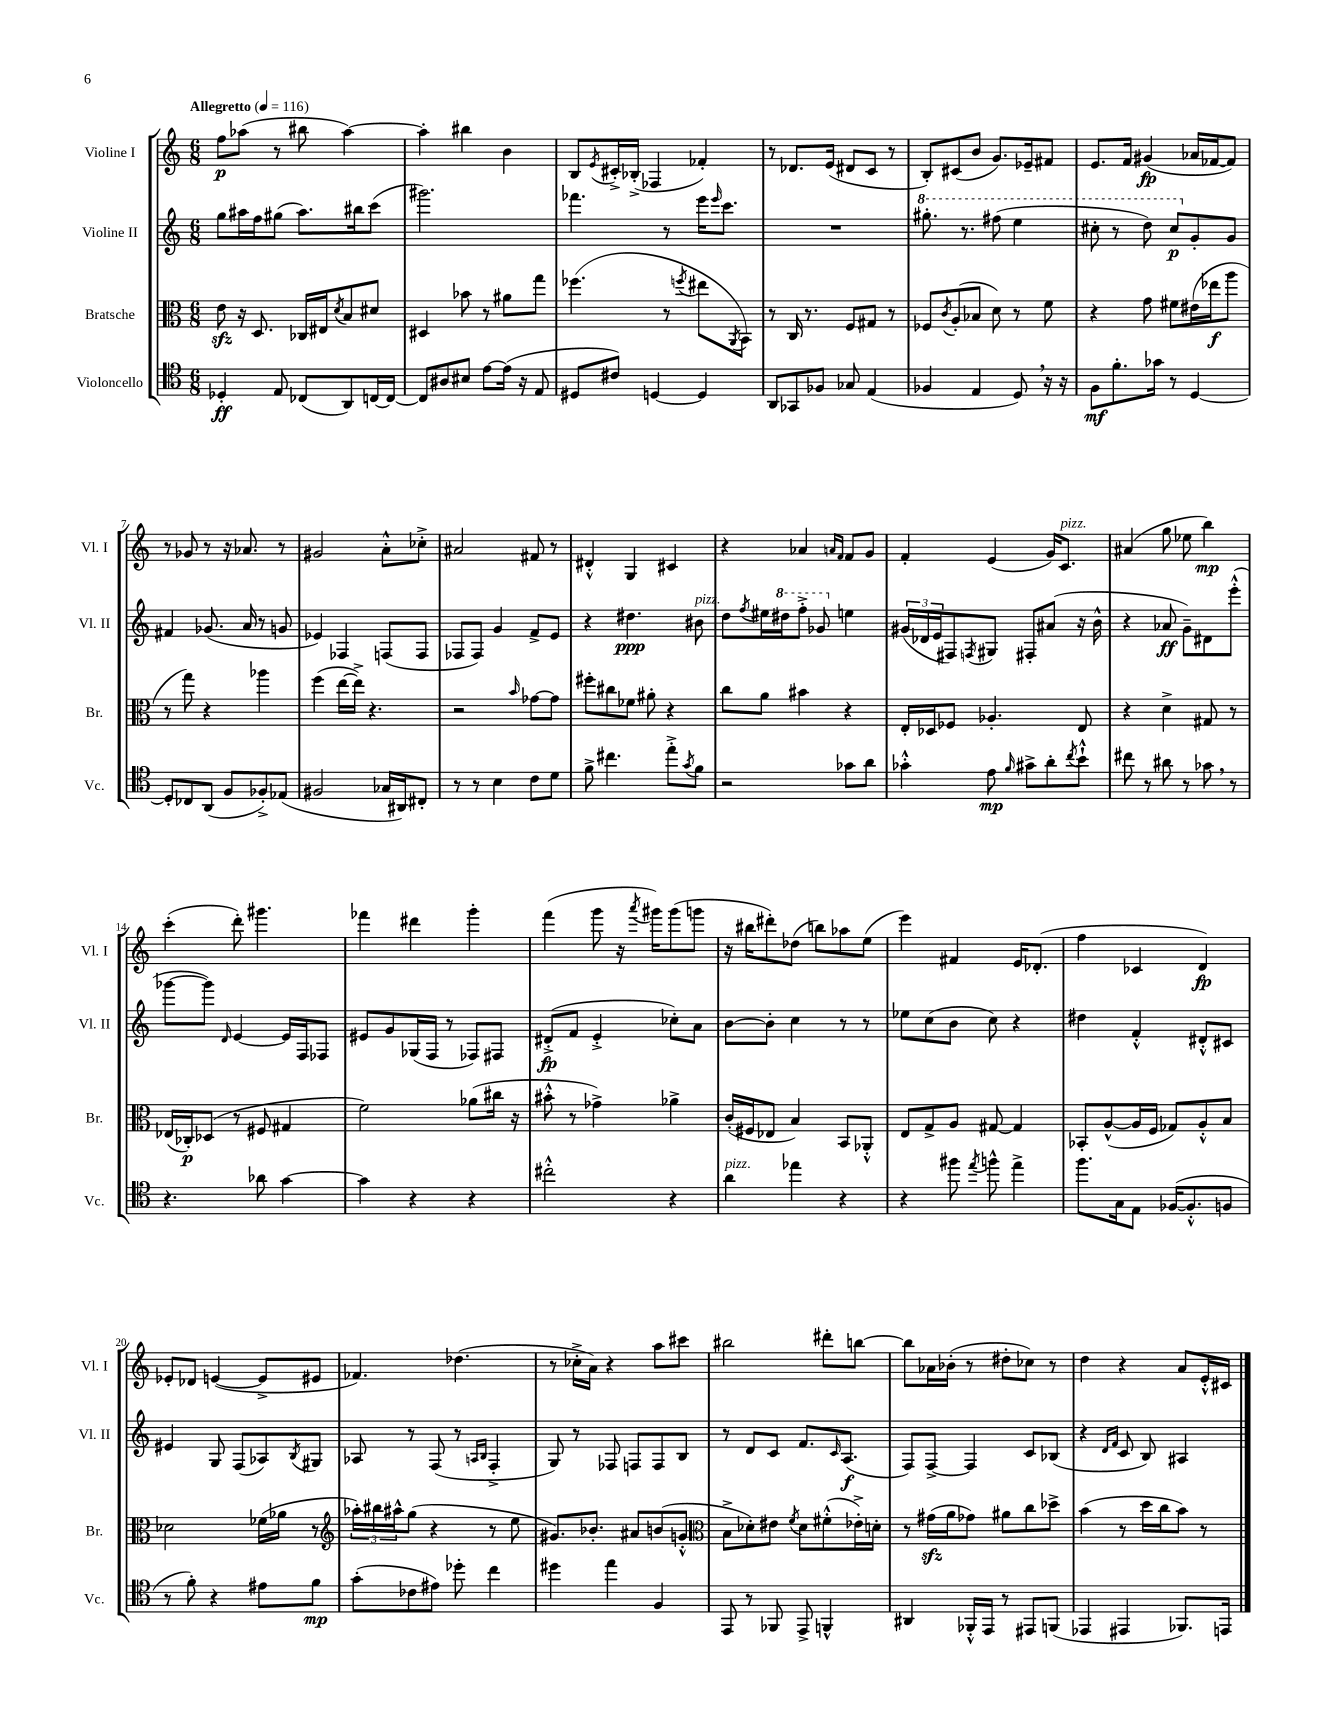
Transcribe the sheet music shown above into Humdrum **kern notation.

**kern	**dynam	**kern	**dynam	**kern	**dynam	**kern	**dynam
*part4	*part4	*part3	*part3	*part2	*part2	*part1	*part1
*staff4	*staff4	*staff3	*staff3	*staff2	*staff2	*staff1	*staff1
*I"Violoncello	*	*I"Bratsche	*	*I"Violine II	*	*I"Violine I	*
*I'Vc.	*	*I'Br.	*	*I'Vl. II	*	*I'Vl. I	*
*clefC4	*	*clefC3	*	*clefG2	*	*clefG2	*
*k[]	*	*k[]	*	*k[]	*	*k[]	*
*M6/8	*	*M6/8	*	*M6/8	*	*M6/8	*
*MM116	*	*MM116	*	*MM116	*	*MM116	*
=1	=1	=1	=1	=1	=1	=1	=1
!	!	!	!	!	!	!LO:TX:a:B:t=Allegretto	!
4D-X'/	ff	8ezz\	.	8gg\L	.	8ff\L	p
.	.	16r	.	16aa#X\L	.	(8aa-X\J	.
.	.	8.D/	.	16ff\J	.	.	.
8E/	.	.	.	(8gg#X\J	.	8r	.
(8C-X/L	.	16C-X/LL	.	8.aa#\L)	.	8bb#X\	.
.	.	16E#X/J	.	.	.	.	.
.	.	8qd/	.	.	.	.	.
8AA/)	.	8B/	.	.	.	[4aa-\)	.
.	.	.	.	16bb#X\k	.	.	.
[16Cn/L	.	8d#X/J	.	(8ccc\J	.	.	.
16C/JJ_	.	.	.	.	.	.	.
=2	=2	=2	=2	=2	=2	=2	=2
8C/L]	.	4D#X/	.	2.ggg#X\)	.	4aa-'\]	.
8A#X/	.	.	.	.	.	.	.
8B#X/J	.	8b-X\	.	.	.	4bb#X\	.
[8e\L	.	8r	.	.	.	.	.
(16e\Jk]	.	8a#X\L	.	.	.	4b\	.
16r	.	.	.	.	.	.	.
8E/	.	8gg\J	.	.	.	.	.
=3	=3	=3	=3	=3	=3	=3	=3
8D#X/L	.	(4.ff-X\	.	4.fff-X\	.	8B/L	.
.	.	.	.	.	.	8qe/	.
8c#X/J)	.	.	.	.	.	16c#X'^/L	.
.	.	.	.	.	.	(16B-X'^/JJ	.
[4Dn/	.	.	.	.	.	4F-X/	.
.	.	8r	.	8r	.	.	.
.	.	8qffn/	.	.	.	.	.
4D/]	.	8ee#X\L	.	16eee\KL	.	4f-X'/)	.
.	.	.	.	16qqeee/	.	.	.
.	.	.	.	8.ccc\J	.	.	.
.	.	8qAA/	.	.	.	.	.
.	.	8BB\J)	.	.	.	.	.
=4	=4	=4	=4	=4	=4	=4	=4
8AA/L	.	8r	.	2.r	.	8r	.
8GG-X/	.	16C/	.	.	.	8.d-X/L	.
.	.	8.r	.	.	.	.	.
8F-X/J	.	.	.	.	.	.	.
.	.	.	.	.	.	(16e/Jk	.
8G-X/	.	8F/L	.	.	.	8d#X/L	.
(4E/	.	8G#X/J	.	.	.	8c/J	.
.	.	8r	.	.	.	8r	.
=5	=5	=5	=5	=5	=5	=5	=5
*	*	*	*	*8va	*	*	*
4F-X/	.	8F-X/L	.	8.ggg#X'\	.	8B'/L)	.
.	.	8qc/	.	.	.	.	.
.	.	(8A'/	.	.	.	(8c#X/	.
.	.	.	.	8.r	.	.	.
4E/	.	8B-X/J	.	.	.	8b/J	.
.	.	8d\)	.	(8fff#X\	.	8.g/L)	.
8D,/)	.	8r	.	4eee\	.	.	.
.	.	.	.	.	.	16e-X~/k	.
16r	.	8f\	.	.	.	8f#X/J	.
16r	.	.	.	.	.	.	.
=6	=6	=6	=6	=6	=6	=6	=6
8F\L	mf	4r	.	8ccc#X'\	.	8.e/L	.
8.f'\	.	.	.	8r	.	.	.
.	.	.	.	.	.	16f/Jk	.
.	.	8g\	.	8ddd\)	.	(4g#X/	fp
16g-X\Jk	.	.	.	.	.	.	.
8r	.	8f#X\L	.	8ccc#/L	p	.	.
*	*	*	*	*X8va	*	*	*
[4D/	.	(16e#X\L	.	8g'/	.	16a-X/LL	.
.	.	16ee-X\J	f	.	.	[16f-X/J	.
.	.	8aa\J	.	8g/J	.	8f-/J])	.
!!LO:LB:g=z
=7	=7	=7	=7	=7	=7	=7	=7
8D'/L]	.	8r	.	4f#X/	.	8r	.
8C-X/	.	8gg\)	.	.	.	8g-X/	.
(8AA/J	.	4r	.	(8.g-X/	.	8r	.
8F/L	.	.	.	.	.	16r	.
.	.	.	.	16a/	.	8.a-X/	.
8F-X'^/)	.	4aa-X\	.	8r	.	.	.
(8E-X/J	.	.	.	8gn/	.	8r	.
=8	=8	=8	=8	=8	=8	=8	=8
2F#X/	.	(4ff\	.	4e-X/)	.	2g#X/	.
.	.	[16ee\LL	.	4F-X/	.	.	.
.	.	16ee^\JJ])	.	.	.	.	.
.	.	4.r	.	.	.	.	.
16G-X/LL	.	.	.	(8Fn/L	.	8a'^^\L	.
16AA#X/J)	.	.	.	.	.	.	.
8C#X'/J	.	.	.	8F/J	.	8cc-X'^\J	.
=9	=9	=9	=9	=9	=9	=9	=9
8r	.	2r	.	8F-X/L	.	2a#X/	.
8r	.	.	.	8F-/J)	.	.	.
4B\	.	.	.	4g/	.	.	.
.	.	16qqb/	.	.	.	.	.
8c\L	.	[8g-X\L	.	8f^/L	.	8f#X/	.
8d\J	.	8g-\J]	.	8e/J	.	8r	.
=10	=10	=10	=10	=10	=10	=10	=10
8f^\	.	8ff#X'\L	.	4r	.	4d#X'^^/	.
4.cc#X\	.	8cc#X\	.	.	.	.	.
.	.	8f-X\J	.	4.dd#X\	ppp	4G/	.
.	.	8a#X'\	.	.	.	.	.
8ee'^\L	.	4r	.	.	.	4c#X/	.
8qg/	.	.	.	.	.	.	.
!	!	!	!	!LO:TX:a:i:t=pizz.	!	!	!
8f\J	.	.	.	8b#X\	.	.	.
=11	=11	=11	=11	=11	=11	=11	=11
2r	.	8cc\L	.	8dd\L	.	4r	.
.	.	.	.	8qff/	.	.	.
.	.	8a\J	.	16ee#X\L	.	.	.
*	*	*	*	*8va	*	*	*
.	.	.	.	16ddd#X\J	.	.	.
.	.	4b#X\	.	8fff'^\J	.	4a-X/	.
.	.	.	.	8gg-X/	.	.	.
.	.	.	.	.	.	16qqan/LL	.
.	.	.	.	.	.	16qqf/JJ	.
*	*	*	*	*X8va	*	*	*
8g-X\L	.	4r	.	4een\	.	8f/L	.
8a\J	.	.	.	.	.	8g/J	.
=12	=12	=12	=12	=12	=12	=12	=12
4g-X'^^\	.	16E'/LL	.	(24g#X/LL	.	4f'/	.
.	.	.	.	24d-X/	.	.	.
.	.	16D-X/J	.	.	.	.	.
.	.	.	.	24e/J	.	.	.
.	.	8F-X/J	.	8F#X/)	.	.	.
.	.	.	.	8qFn/	.	.	.
8e\	mp	4.A-X'/	.	8G#X/J	.	(4e/	.
16qqf/	.	.	.	.	.	.	.
8g#X^\L	.	.	.	8F#X'/L	.	.	.
8a'\	.	.	.	(8a#X/J	.	16g/KL)	.
!	!	!	!	!	!	!LO:TX:a:i:t=pizz.	!
.	.	.	.	.	.	8.c/J	.
8qcc/	.	.	.	.	.	.	.
8b`^^\J	.	8E/	.	16r	.	.	.
.	.	.	.	16b^^\	.	.	.
=13	=13	=13	=13	=13	=13	=13	=13
8cc#X\	.	4r	.	4r	.	(4a#X/	.
8r	.	.	.	.	.	.	.
8a#X\	.	4d^\	.	8a-X/	ff	8gg\	.
8r	.	.	.	8g~\L)	.	8ee-X\	.
8g-X,\	.	8G#X/	.	8d#X\	.	4bb\)	mp
8r	.	8r	.	(8eee'^^\J	.	.	.
!!LO:LB:g=z
=14	=14	=14	=14	=14	=14	=14	=14
4.r	.	(16E-X/LL	.	[8ggg-X\L	.	(4ccc'\	.
.	.	16C-X'/J)	p	.	.	.	.
.	.	(8D-X/J	.	8ggg-\J])	.	.	.
.	.	.	.	16qqd/	.	.	.
.	.	8r	.	[4e/	.	8ddd'\)	.
8a-X\	.	8F#X/	.	.	.	4.ggg#X\	.
[4g\	.	4G#X/	.	16e/LL]	.	.	.
.	.	.	.	16F/J	.	.	.
.	.	.	.	8F-X/J	.	.	.
=15	=15	=15	=15	=15	=15	=15	=15
4g\]	.	2f\)	.	8e#X/L	.	4fff-X\	.
.	.	.	.	8g/	.	.	.
4r	.	.	.	(16G-X/L	.	4ddd#X\	.
.	.	.	.	16F/JJ	.	.	.
.	.	.	.	8r	.	.	.
4r	.	(8a-X\L	.	8F-X/L)	.	4ggg'\	.
.	.	16cc#X\Jk	.	8F#X/J	.	.	.
.	.	16r	.	.	.	.	.
=16	=16	=16	=16	=16	=16	=16	=16
2cc#X'^^\	.	8b#X'^^\	.	(8d#X'^/L	fp	(4fff\	.
.	.	8r	.	8f/J	.	.	.
.	.	4g-X^\)	.	4e'^/	.	8ggg\	.
.	.	.	.	.	.	16r	.
.	.	.	.	.	.	8qaaa/	.
.	.	.	.	.	.	16ggg#X\KL)	.
4r	.	4a-X^\	.	8cc-X'\L)	.	(8ggg#\	.
.	.	.	.	8a\J	.	8gggn\J	.
=17	=17	=17	=17	=17	=17	=17	=17
!LO:TX:a:i:t=pizz.	!	!	!	!	!	!	!
4a\	.	(16c'/LL	.	[8b\L	.	16r	.
.	.	16F#X/J	.	.	.	16bb#X\KL	.
.	.	8E-X/J	.	8b'\J]	.	8ddd#X'\)	.
4ee-X\	.	4B/)	.	4cc\	.	(8dd-X\J	.
.	.	.	.	.	.	8bbn\L)	.
4r	.	8BB/L	.	8r	.	8aa-X\	.
.	.	8AA-X'^^/J	.	8r	.	(8ee\J	.
=18	=18	=18	=18	=18	=18	=18	=18
4r	.	8E/L	.	8ee-X\L	.	4eee\)	.
.	.	8G^/	.	(8cc\	.	.	.
8ff#X\	.	8A/J	.	8b\J	.	4f#X/	.
8qee/	.	.	.	.	.	.	.
8ffn^^\	.	[8G#X/	.	8cc\)	.	.	.
4ee^\	.	4G#/]	.	4r	.	16e/KL	.
.	.	.	.	.	.	(8.d-X'/J	.
=19	=19	=19	=19	=19	=19	=19	=19
8.ff\L	.	8BB-X'/L	.	4dd#X\	.	4ff\	.
.	.	([8A^^/	.	.	.	.	.
16G\k	.	.	.	.	.	.	.
8E\J	.	16A/L]	.	4f'^^/	.	4c-X/	.
.	.	16F/JJ	.	.	.	.	.
([16F-X/KL	.	8G-X/L)	.	.	.	.	.
8.F-'^^/]	.	.	.	.	.	.	.
.	.	8A'^^/	.	8d#X'^^/L	.	4d/)	fp
8Fn/J	.	8B/J	.	8c#X/J	.	.	.
!!LO:LB:g=z
=20	=20	=20	=20	=20	=20	=20	=20
8r	.	2d-X\	.	4e#X/	.	8e-X'/L	.
8f'\)	.	.	.	.	.	8d-X/J	.
4r	.	.	.	8G/	.	([4en/	.
.	.	.	.	(8F/L	.	.	.
8e#X\L	.	(16f-X\LL	.	8A-X/)	.	8e^/L]	.
.	.	16a-X\JJ	.	.	.	.	.
.	.	.	.	8qB/	.	.	.
8f\J	mp	8r	.	8G#X/J	.	8e#X/J	.
=21	=21	=21	=21	=21	=21	=21	=21
*	*	*clefG2	*	*	*	*	*
(8g'\L	.	24aa-X'\LL)	.	8A-X/	.	4.f-X/)	.
.	.	24bb#X\	.	.	.	.	.
.	.	24aa#X^^\J	.	.	.	.	.
8c-X\	.	(8gg\J	.	8r	.	.	.
8e#X\J)	.	4r	.	(8F/	.	.	.
8dd-X'\	.	.	.	8r	.	(4.dd-X\	.
.	.	.	.	16qqAn/LL	.	.	.
.	.	.	.	16qqB/JJ	.	.	.
4cc\	.	8r	.	4F'^/	.	.	.
.	.	8ee\	.	.	.	.	.
=22	=22	=22	=22	=22	=22	=22	=22
4dd#X\	.	8.g#X/L)	.	8G/)	.	8r	.
.	.	.	.	8r	.	16cc-X'^\LL	.
.	.	8.b-X'/J	.	.	.	16a\JJ)	.
4ee\	.	.	.	8F-X/	.	4r	.
.	.	8a#X/L	.	8Fn/L	.	.	.
4F/	.	(8bn/	.	8F/	.	8aa\L	.
.	.	8gn'^^/J	.	8B/J	.	8ccc#X\J	.
=23	=23	=23	=23	=23	=23	=23	=23
*	*	*clefC3	*	*	*	*	*
8EE/	.	8B^\L	.	8r	.	2bb#X\	.
8r	.	8d-X'\)	.	8d/L	.	.	.
8FF-X/	.	8e#X\J	.	8c/J	.	.	.
.	.	8qf/	.	.	.	.	.
8EE^/	.	8d-\L	.	8.f/L	.	.	.
4FFn^^/	.	(8f#X'^^\	.	.	.	8ddd#X'\L	.
.	.	.	.	16qqc/	.	.	.
.	.	.	.	(8.A/J	f	.	.
.	.	16e-X'^\L)	.	.	.	[8bbn\J	.
.	.	16dn'\JJ	.	.	.	.	.
=24	=24	=24	=24	=24	=24	=24	=24
4AA#X/	.	8r	.	8F/L)	.	8bb\L]	.
.	.	(16g#Xzz\LL	.	[8F^/J	.	16a-X\L	.
.	.	16a\J	.	.	.	(16b-X'\JJ	.
16FF-X'^^/LL	.	8g-X\J)	.	4F/]	.	8r	.
16EE/JJ	.	.	.	.	.	.	.
8r	.	8a#X\L	.	.	.	8dd#X'\L	.
8EE#X/L	.	8cc\	.	8c/L	.	8cc-X\J)	.
(8FFn/J	.	8dd-X^\J	.	(8B-X/J	.	8r	.
=25	=25	=25	=25	=25	=25	=25	=25
4EE-X/	.	(4b\	.	4r	.	4dd\	.
.	.	.	.	16qqd/LL	.	.	.
.	.	.	.	16qqf/JJ	.	.	.
4EE#X/	.	8r	.	8c/	.	4r	.
.	.	16dd\LL	.	8B/)	.	.	.
.	.	16cc\J	.	.	.	.	.
8.FF-X/L)	.	8b\J)	.	4A#X/	.	8a/L	.
.	.	8r	.	.	.	16e'^^/L	.
16EEn/Jk	.	.	.	.	.	16c#X/JJ	.
==	==	==	==	==	==	==	==
*-	*-	*-	*-	*-	*-	*-	*-
